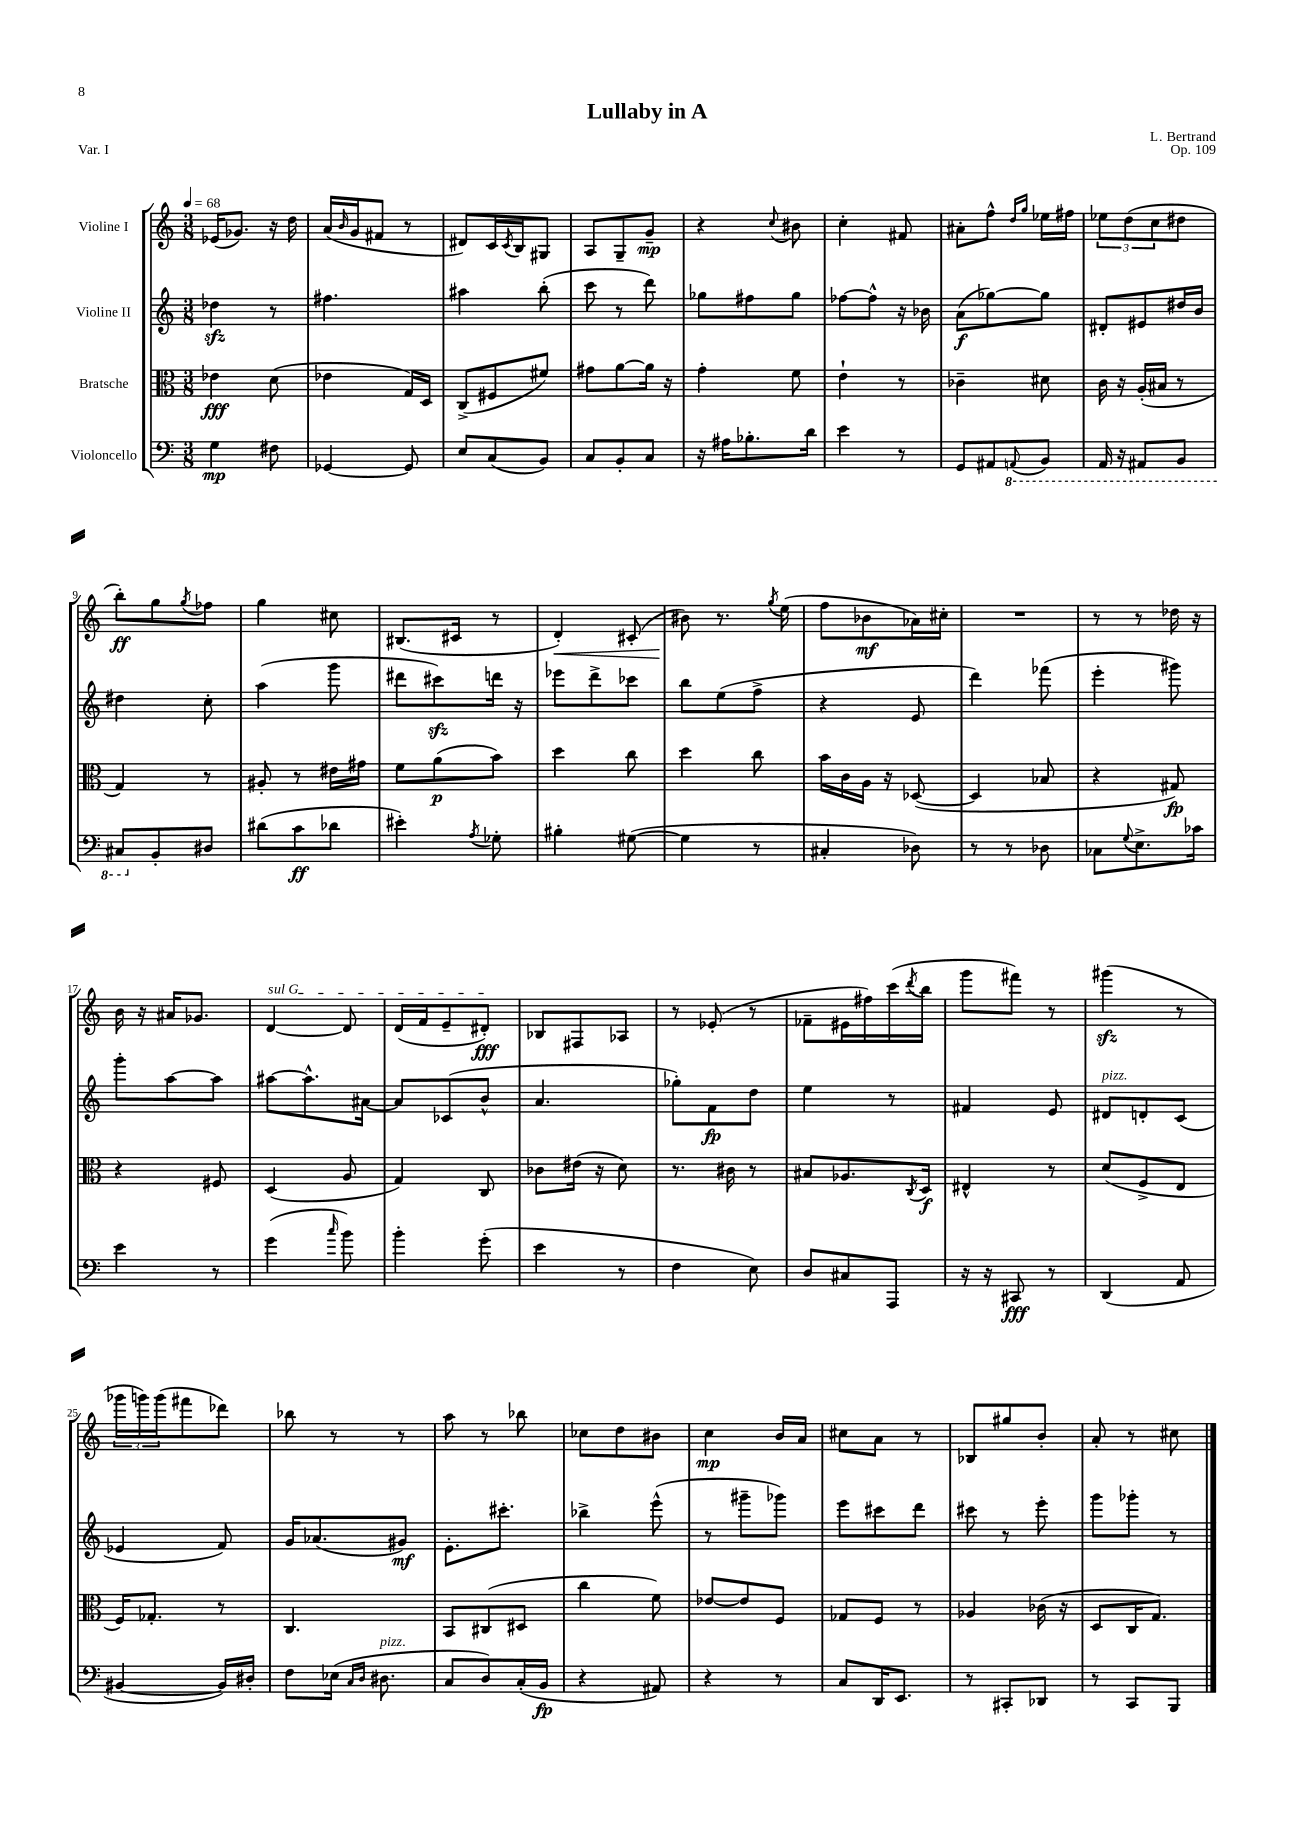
\header { title = "Lullaby in A" composer = "L. Bertrand" opus = "Op. 109" piece = "Var. I" }
<<
\new StaffGroup <<
\new Staff = "s0" \with { instrumentName = "Violine I" } {
    \clef treble \key c \major \numericTimeSignature \time 3/8 \tempo 4 = 68
    ees'16( ges'8.) r16 d''16 |
    a'16( \grace { b'16 } g'16 fis'8 r8 |
    dis'8) c'16 \acciaccatura { c'8 } b16 gis8 |
    a8 g8-- g'8--\mp |
    r4 \appoggiatura { c''8 } bis'8 |
    c''4-. fis'8 |
    ais'8-. f''8-^ \grace { d''16 g''16 } ees''16 fis''16 |
    \tuplet 3/2 { ees''8 d''8( c''8 } dis''8 |
    b''8-.\ff) g''8 \acciaccatura { g''8 } fes''8 |
    g''4 cis''8 |
    bis8.( cis'16 r8 |
    d'4-.\<) cis'8-.( |
    bis'8\!) r8. \acciaccatura { g''8 } e''16( |
    f''8 bes'8\mf aes'16) cis''16-. |
    R4. |
    r8 r8 des''16 r16 |
    b'16 r16 ais'16 ges'8. |
    \once \override TextSpanner.bound-details.left.text = \markup { \italic "sul G" } d'4~\startTextSpan d'8 |
    d'16( f'16 e'8-- dis'8-.\fff\stopTextSpan) |
    bes8 fis8 aes8 |
    r8 ees'8-.( r8 |
    fes'8-- eis'16 fis''16) c'''16( \acciaccatura { d'''8 } b''16 |
    g'''8 fis'''8) r8 |
    gis'''4\sfz( r8 |
    \tuplet 3/2 { ges'''16 g'''16) g'''16( } fis'''8 des'''8) |
    bes''8 r8 r8 |
    a''8 r8 bes''8 |
    ces''8 d''8 bis'8 |
    c''4\mp b'16 a'16 |
    cis''8 a'8 r8 |
    bes8 gis''8 b'8-. |
    a'8-. r8 cis''8 \bar "|." |
}
\new Staff = "s1" \with { instrumentName = "Violine II" } {
    \clef treble \key c \major \numericTimeSignature \time 3/8
    des''4\sfz r8 |
    fis''4. |
    ais''4 b''8-.( |
    c'''8 r8 d'''8) |
    ges''8 fis''8 ges''8 |
    fes''8~ fes''8-^ r16 bes'16 |
    a'8\f( ges''8~) ges''8 |
    dis'8-. eis'8 dis''16 b'16 |
    dis''4 c''8-. |
    a''4( g'''8 |
    dis'''8 cis'''8\sfz) d'''16 r16 |
    ees'''8 d'''8-> ces'''8 |
    b''8 e''8( f''8-> |
    r4 e'8 |
    d'''4) fes'''8( |
    e'''4-. gis'''8) |
    g'''8-. a''8~ a''8 |
    ais''8~ ais''8.-^ ais'16~ |
    ais'8 ces'8( b'8-^ |
    a'4. |
    ges''8-.) f'8\fp d''8 |
    e''4 r8 |
    fis'4 e'8 |
    dis'8^\markup { \italic "pizz." } d'8-. c'8( |
    ees'4 f'8) |
    g'16 aes'8.( gis'8\mf) |
    e'8.-. cis'''8.-. |
    bes''4-> e'''8-^( |
    r8 gis'''8-- ges'''8) |
    e'''8 cis'''8 d'''8 |
    cis'''8 r8 e'''8-. |
    g'''8 ges'''8-. r8 \bar "|." |
}
\new Staff = "s2" \with { instrumentName = "Bratsche" } {
    \clef alto \key c \major \numericTimeSignature \time 3/8
    ees'4\fff d'8( |
    ees'4 g16) d16 |
    c8->( fis8 fis'8) |
    gis'8 a'8~ a'16 r16 |
    g'4-. f'8 |
    e'4-! r8 |
    ces'4-- dis'8 |
    c'16 r16 a16-.( bis16 r8 |
    g4) r8 |
    ais8-. r8 eis'16 gis'16 |
    f'8 a'8\p( b'8) |
    d''4 c''8 |
    d''4 c''8 |
    b'16 c'16 a16 r16 des8~( |
    des4 bes8 |
    r4 gis8\fp) |
    r4 fis8 |
    d4( a8 |
    g4) c8 |
    ces'8 eis'16( r16 d'8) |
    r8. cis'16 r8 |
    bis8 aes8. \acciaccatura { c8 } d16\f |
    eis4-^ r8 |
    d'8( f8-> e8 |
    f16) ges8.-. r8 |
    c4. |
    b,8 cis8( dis8 |
    c''4 f'8) |
    ees'8~ ees'8 f8 |
    ges8 f8 r8 |
    aes4 ces'16( r16 |
    d8 c16 g8.) \bar "|." |
}
\new Staff = "s3" \with { instrumentName = "Violoncello" } {
    \clef bass \key c \major \numericTimeSignature \time 3/8
    g4\mp fis8 |
    ges,4~ ges,8 |
    e8 c8( b,8) |
    c8 b,8-. c8 |
    r16 ais16 bes8.-. d'16 |
    e'4 r8 |
    g,8 ais,8 \ottava #-1 \appoggiatura { a,,!8 } b,,8 |
    a,,16 r16 ais,,8 b,,8 |
    cis,8 \ottava #0 b,8-. dis8 |
    dis'8( c'8\ff des'8 |
    eis'4-.) \acciaccatura { a8 } ges8-. |
    bis4-. gis8~( |
    gis4 r8 |
    cis4-. des8) |
    r8 r8 des8 |
    ces8 \appoggiatura { g8 } e8.-> ces'16 |
    e'4 r8 |
    g'4( \grace { c''16 } b'8) |
    b'4-. g'8-.( |
    e'4 r8 |
    f4 e8) |
    d8 cis8 a,,8 |
    r16 r16 cis,8\fff r8 |
    d,4( a,8 |
    bis,4~ bis,16) dis16-. |
    f8 ees16( \grace { c16 d16 } dis8.^\markup { \italic "pizz." } |
    c8 d8) c16-.( b,16\fp |
    r4 ais,8) |
    r4 r8 |
    c8 d,16 e,8. |
    r8 cis,8-. des,8 |
    r8 c,8 b,,8 \bar "|." |
}
>>
>>
